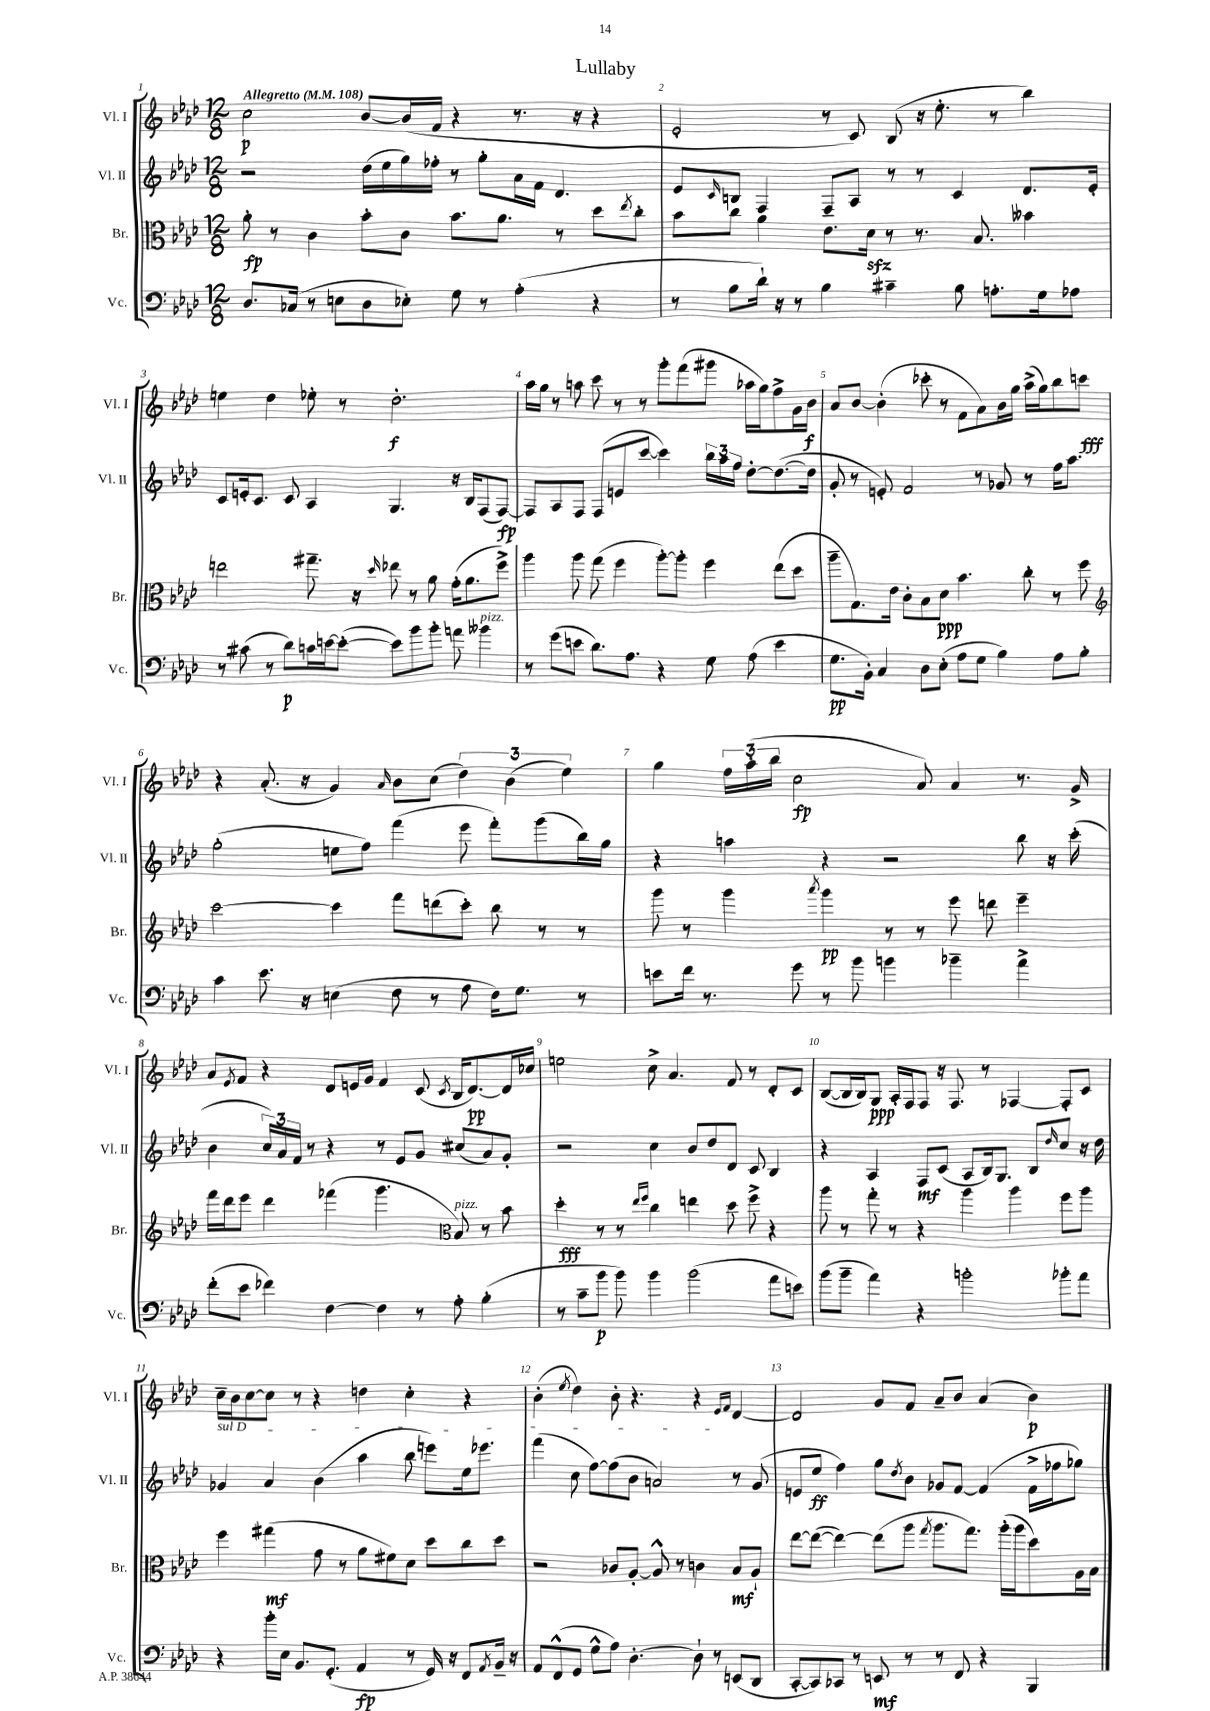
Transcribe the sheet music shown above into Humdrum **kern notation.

**kern	**kern	**kern	**kern
*staff4	*staff3	*staff2	*staff1
*clefF4	*clefC3	*clefG2	*clefG2
*k[b-e-a-d-]	*k[b-e-a-d-]	*k[b-e-a-d-]	*k[b-e-a-d-]
*M12/8	*M12/8	*M12/8	*M12/8
*MM108	*MM108	*MM108	*MM108
8.D-	8a-'	2r	2cc
.	8r	.	.
(16C-	.	.	.
8r	4c	.	.
8E	.	.	.
8D-	8b-'	(16dd-	[8b-
.	.	16ee-	.
8E-')	8c	16gg)	(16b-]
.	.	16ff-'	16f
8G	8.b-	8r	4r
8r	.	8gg'	.
.	8.a-	.	.
(4A-'	.	16a-	8.r
.	.	16f	.
.	8r	4.d-	.
.	.	.	16r
4r	8dd-	.	4r
.	8qee-	.	.
.	8cc'	.	.
=	=	=	=
8r	8b-	8e-	2e-'
.	.	16qqc	.
8B-	8cc	8B	.
16d-`)	4a-	4F	.
16r	.	.	.
8r	.	.	.
4B-	8.e-	8F~	8r
.	.	8A-	8c)
.	16d-	.	.
4c#~	8r	8r	(8B-
.	8.r	8r	16r
.	.	.	8.ee-'
8B-	.	4c	.
.	8.B-	.	.
8.A'	.	.	8r
.	4b--	8.d-	4bb-)
16G	.	.	.
8A-	.	.	.
.	.	16e-'	.
=	=	=	=
8r	2ee	8c	4ee
(8c#	.	16e'	.
.	.	8.c	.
8r	.	.	4dd-
8d-)	.	8c	.
16c	8.gg#~	4A-	8ee-'
[16e	.	.	.
(8e'_	.	.	8r
.	16r	.	.
.	16qqdd-	.	.
8e])	8ee-	4.G	2.dd-'
8b-	8r	.	.
8b-'	8a-	.	.
8a	(16g'	16r	.
.	8.a-	16B-	.
4b--	.	(8F	.
.	8ff^)	[8F)	.
=	=	=	=
8r	4aa-	8F]	16aa-
.	.	.	16gg
(8g	.	8A-	8r
8e	8aa-	8F	8aa
8.d-)	(8gg	(8F	8ccc
.	4ff	8e	8r
8.A-	.	.	.
.	.	[8ccc	8r
4r	[8aa-')	4ccc])	8ggg'
.	8aa-']	.	(8fff
8G	4ff	24bb-	8ggg#
.	.	24aa-	.
.	.	24ff	.
(8A-	.	[8dd-'	16aa-
.	.	.	16gg)
4e	(8ee-	(8.dd-_	8ff^
.	8dd-	.	16g
.	.	16dd-]	16b-
=	=	=	=
8.G	8aa-~	8g'	8a-
.	8.G)	8r	[8b-
16BB-')	.	.	.
4C	.	8e')	(4b-']
.	16e-	.	.
.	8c'	2f	.
8D-	8B-	.	8ccc-'
(8E-'	8d-	.	8r
8A-	4.b-	.	8f
8G	.	8r	8a-)
4B-)	.	8g-	16b-
.	.	.	16gg
.	8cc'	8r	(16aa-^
.	.	.	16gg)
8A-	8r	16ff	8bb-
.	.	8.aa-	.
8B-'	8ff	.	8ccc
=	=	=	=
*	*clefG2	*	*
4c	[2ccc	(2gg'	4r
8.e-	.	.	(8.a-'
16r	.	.	16r
(4E	4ccc]	8ee	4g)
.	.	8ff)	.
.	.	.	16qqa-
8F	8fff	(4fff	8b-
8r	(8ddd	.	(8cc
8A-	8ccc')	8eee-	6dd-)
16F)	8bb-	8fff')	.
.	.	.	(6b-
8.G	.	.	.
.	8r	(8ggg	.
.	.	.	6ee-)
8r	8r	16bb-)	.
.	.	16gg	.
=	=	=	=
8e	8ggg	4r	4gg
16f	8r	.	.
8.r	.	.	.
.	4ggg	4aa	24ff
.	.	.	(24aa-'
.	.	.	24bb-
8g	.	.	2cc
.	8qaaa-	.	.
8r	4ggg	4r	.
8b-	.	.	.
4b	8r	2r	.
.	8r	.	8a-)
4b-~	8eee-	.	4a-
.	8ddd	.	.
4a-^	4eee-~	8bb-	8.r
.	.	16r	.
.	.	(16ccc'	16g^
=	=	=	=
(8f'	16fff	4b-	8a-
.	16ddd-	.	.
.	.	.	8qe-
8e-	8eee-	.	8f
4f-)	4ddd-	24cc)	4r
.	.	24a-	.
.	.	24f	.
.	.	8r	.
[4F	(4fff-	4r	8d-
.	.	.	16e
.	.	.	16g
4F]	4.ggg	8r	4f
.	.	8e-	.
8r	.	8g	(8c
*	*clefC3	*	*
.	.	.	8qc
8A-'	8B-)	(8cc#	16B-
.	.	.	[8.d-)
(4B-'	8r	8a-)	.
.	8b-	8g'	16d-]
.	.	.	16cc-
=	=	=	=
8r	4dd-'	2r	2ee
8c~	.	.	.
8b-	8r	.	.
8b-)	8r	.	.
.	16qqee-	.	.
.	16qqff	.	.
4b-	4cc	4cc	8cc^
.	.	.	4.a-
(2b-	4ee	8b-	.
.	.	8dd-	.
.	8dd-	8d-	8f
.	8ff^	8c	8r
8a-	4r	4B-	8d-'
8e)	.	.	8c
=	=	=	=
(8b-	8aa-	4r	([8B-
8b-~	8r	.	16B-]
.	.	.	16B-)
4a-)	8gg'	4A-	8G
.	8r	.	16A-'
.	.	.	16F
4r	4r	8F	8F
.	.	(8c	16r
.	.	.	8.F
2b'	4aa-	8A-	.
.	.	16B-)	8r
.	.	8.G	.
.	4aa-	.	[4F-
.	.	8B-	.
.	.	16qqdd-	.
8b-'	8ff	8cc	8F-']
8a-	8aa-	16r	8c
.	.	16dd-	.
=	=	=	=
4r	4ff	4g-	16cc~
.	.	.	16b-
.	.	.	[8cc
16b-'	(4gg#	4a-	8cc]
16E-	.	.	.
8.BB-	.	.	8r
.	8g	(4b-	4r
(8.GG'	.	.	.
.	8r	.	.
4AA-	8a-	4aa-	4dd
.	8f#)	.	.
8r	8d-	8bb-	4cc'
16GG)	8dd-	8eee)	.
16r	.	.	.
8FF	8cc	16ee-	4r
.	.	8.eee-	.
8qAA-	.	.	.
16BB-~	8dd-	.	.
16r	.	.	.
=	=	=	=
8AA-	2r	(4fff	(4b-'
(8FF^^	.	.	.
.	.	.	8qee-
8GG	.	8cc	4dd-)
8G^^	.	[8ff)	.
8A-)	8c-	(8ff]	8b-'
[4.D-'	[8A-'	8b-	4.r
.	8A-^^]	2a)	.
.	8r	.	.
8D-`]	4c	.	4r
8r	.	.	.
.	.	.	16qqe-
.	.	.	16qqf
(8EE	8B-	8r	[4d-
8DD-	8A-`	(8g	.
=	=	=	=
[8CC'	[8ee-	8e	2d-]
8CC])	(8ee-_	8ee-	.
8CC-	4ee-_)	4ff)	.
8r	.	.	.
8EE	(8ee-]	8gg	8g
.	.	8qdd-	.
8r	8aa-	8b-	8f
.	8qgg	.	.
8r	8.aa-	8g-	8a-~
8FF	.	[8f	8b-
.	8.gg)	.	.
4r	.	(4f]	(4a-
.	(16aa-'	.	.
.	16aa-	.	.
4BBB-	8dd-)	16f^	4b-)
.	.	16ff-	.
.	16A-	8gg-)	.
.	16B-	.	.
==	==	==	==
*-	*-	*-	*-
